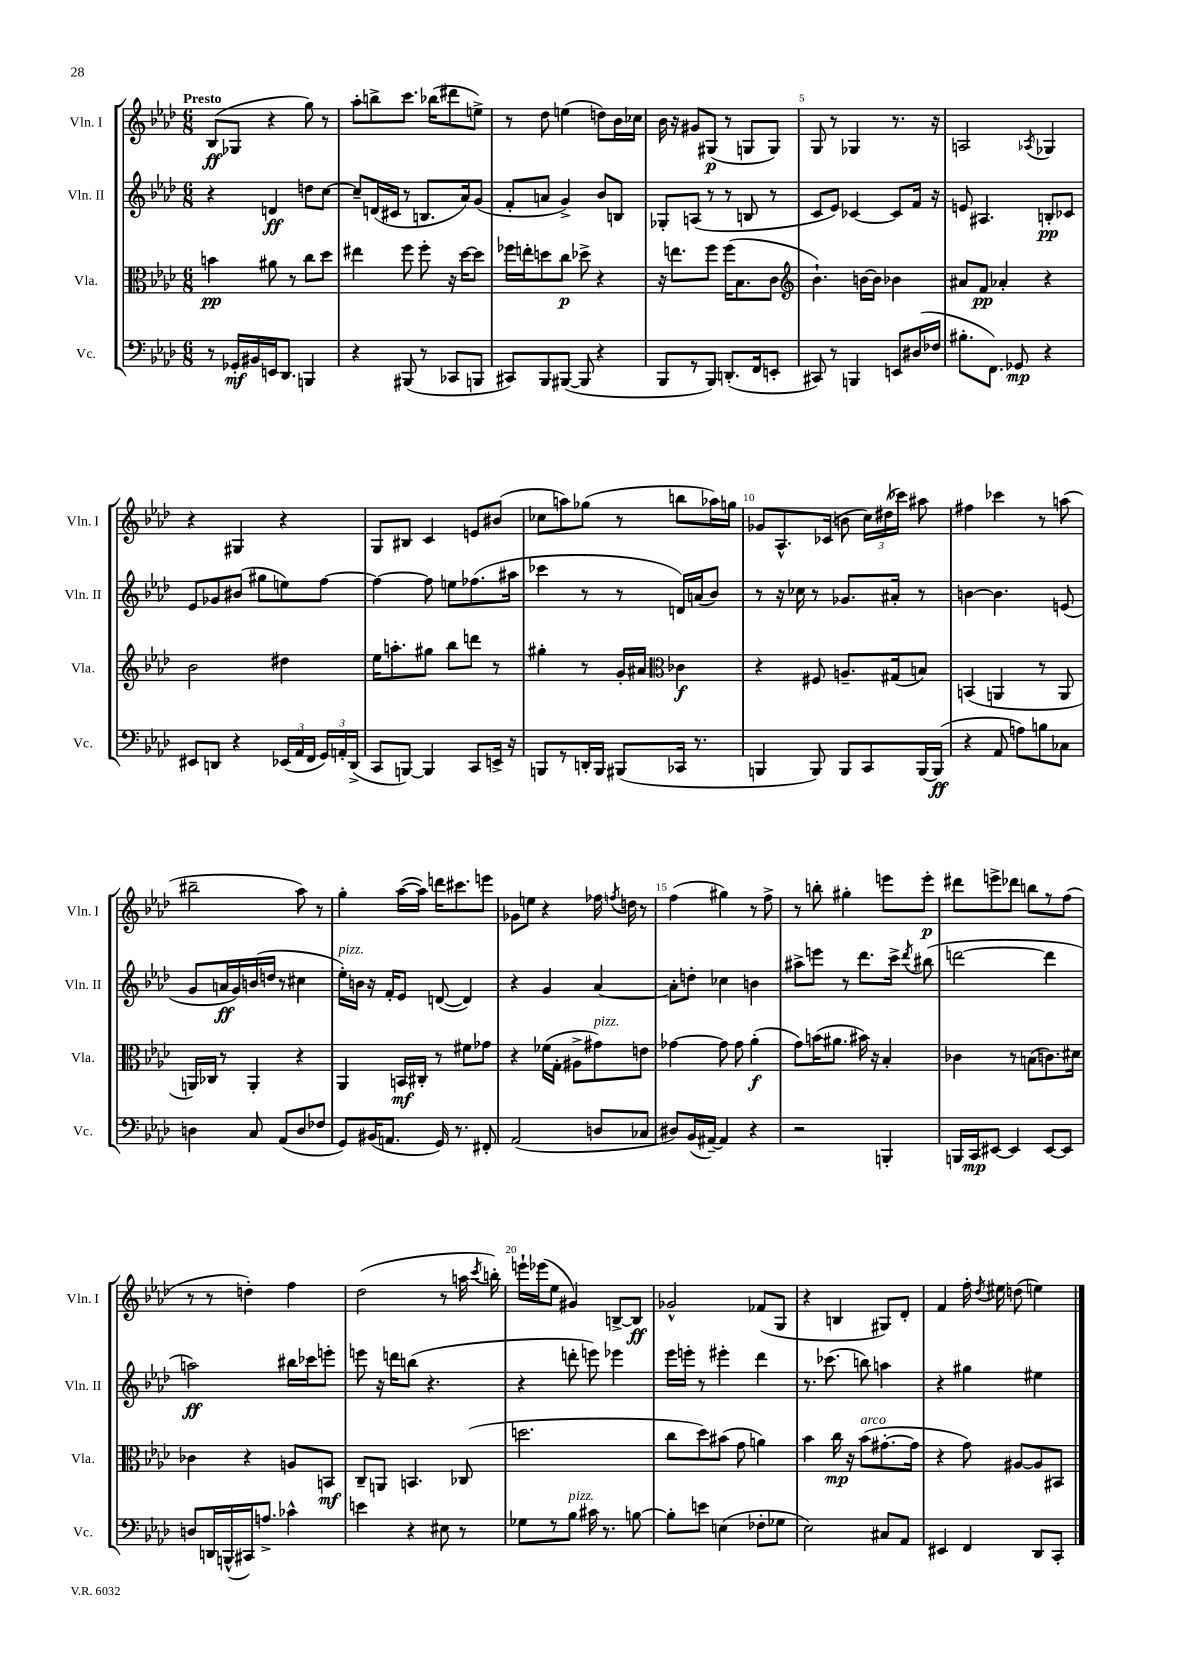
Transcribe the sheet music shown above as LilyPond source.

<<
\new StaffGroup <<
\new Staff = "s0" \with { instrumentName = "Vln. I" shortInstrumentName = "Vln. I" } {
    \clef treble \key aes \major \numericTimeSignature \time 6/8 \tempo "Presto"
    \autoBeamOff bes8[\ff( ges8] r4 g''8) r8 |
    aes''8[-. b''8-> c'''8.] bes''16[( dis'''8 e''8]->) |
    r8 des''8 e''4( d''8[) bes'16 ces''16] |
    bes'16 r16 gis'8[ gis8]\p( r8 g8[ g8]) |
    g8 r8 ges4 r8. r16 |
    a2 \acciaccatura { aes8 } ges4 |
    r4 gis4 r4 |
    g8[ bis8] c'4 e'8[ bis'8]( |
    ces''8[ a''8) ges''8]( r8 b''8[ aes''16) g''16] |
    ges'8[ aes8.-^ ces'16]( b'8 \tuplet 3/2 { c''16[) dis''16( ces'''16]) } ais''8 |
    fis''4 ces'''4 r8 a''8( |
    bis''2-- aes''8) r8 |
    g''4-. aes''16[~( aes''16]) d'''16[ cis'''8. e'''8] |
    ges'8[ e''8] r4 fes''16 \acciaccatura { f''8 } d''16 r8 |
    f''4( gis''4) r8 f''8-> |
    r8 b''8-. gis''4-. e'''8[ e'''8]-.\p |
    dis'''8[ e'''8-> des'''8] b''8[ r8 f''8]( |
    r8 r8 d''4-.) f''4 |
    des''2( r8 a''16 \acciaccatura { c'''8 } b''16-.) |
    e'''16[-! ees'''16( ees''8] gis'4) b8[~-> b8]\ff |
    ges'2-^ fes'8[( g8] |
    r4 b4 gis8[) des'8]-. |
    f'4 f''16-. \acciaccatura { des''8 } eis''16 d''8( e''4) \bar "|." |
}
\new Staff = "s1" \with { instrumentName = "Vln. II" shortInstrumentName = "Vln. II" } {
    \clef treble \key aes \major \numericTimeSignature \time 6/8
    \autoBeamOff r4 d'4\ff d''8[ c''8]~ |
    c''8[-- d'16( cis'16] r8 b8.[ aes'16) g'8]( |
    f'8[-. a'8] g'4->) bes'8[ b8] |
    ges8[-. a8]( r8 r8 b8 r8 |
    c'8[ ees'8]) ces'4~ ces'8[ f'16] r16 |
    e'8 ais4. b8[-.\pp ces'8] |
    ees'8[ ges'8 bis'8]( gis''8[ e''8) f''8]~ |
    f''4~ f''8 e''8[ fes''8.( ais''16] |
    ces'''4 r8 r8 d'16[) a'16( bes'8]) |
    r8 r16 ces''16 r8 ges'8.[ ais'16]-. r8 |
    b'4~ b'4. e'8( |
    g'8[ a'16\ff g'16) b'16( d''16] r8 cis''4 |
    ees''16[-.^\markup { \italic "pizz." }) b'16] r16 f'16[-. ees'8] d'8~( d'4) |
    r4 g'4 aes'4~ |
    aes'8[-. d''8]-. ces''4 b'4 |
    ais''8[-> e'''8] r8 des'''8.[ c'''16]-> \acciaccatura { des'''8 } bis''8( |
    d'''2~ d'''4 |
    a''2\ff) bis''16[ ces'''16 e'''8]-. |
    e'''8 r16 d'''16[ b''8]( r4. |
    r4 d'''8-. e'''8) ees'''4 |
    ees'''16[ e'''16]-. r8 eis'''4-. des'''4 |
    r8. ces'''8.( b''8) a''4 |
    r4 gis''4 eis''4 \bar "|." |
}
\new Staff = "s2" \with { instrumentName = "Vla." shortInstrumentName = "Vla." } {
    \clef alto \key aes \major \numericTimeSignature \time 6/8
    \autoBeamOff b'4\pp ais'8 r8 c''8[ des''8] |
    eis''4 f''8 f''8-. r16 des''16[~ des''8] |
    fes''16[ e''16-. d''8 c''8]\p des''8-> r4 |
    r16 e''8.[ f''8] f''16[( bes8. c'8] |
    \clef treble bes'4.-!) b'16[~ b'16] bes'4 |
    ais'8[ f'8]\pp aes'4-. r4 |
    bes'2 dis''4 |
    ees''16[ a''8.-. gis''8] bes''8[ d'''8] r8 |
    gis''4-. r8 g'16[-. ais'16] \clef alto ces'4\f |
    r4 fis8 a8.[-- gis16( b8]) |
    b,4( a,4 r8 a,8 |
    a,16[) ces16] r8 a,4-. r4 |
    aes,4 b,16[\mf cis16]-. r8 fis'8[ ges'8] |
    r4 fes'16[( g16]-. ais8[-> gis'8^\markup { \italic "pizz." }) e'8] |
    ges'4~ ges'8 ges'8 aes'4-.\f( |
    g'8[) b'16( ais'8.] bis'16) r16 bes4-. |
    ces'4 r8 b8[( c'8.) dis'16] |
    ces'4 r4 a8[ b,8]\mf |
    c8[-- a,8] b,4. ces8( |
    d''2. |
    c''8[ des''8) bis'8]( g'8 a'4) |
    bes'4 c''16\mp r16 bes'8[^\markup { \italic "arco" }( gis'8.~-. gis'16] |
    r4 g'8) ais8[~ ais8 bis,8] \bar "|." |
}
\new Staff = "s3" \with { instrumentName = "Vc." shortInstrumentName = "Vc." } {
    \clef bass \key aes \major \numericTimeSignature \time 6/8
    \autoBeamOff r8 ges,16[-.\mf bis,16 e,16 des,8.] b,,4 |
    r4 bis,,8( r8 ces,8[ b,,8] |
    cis,8[) bes,,8 bis,,8]~( bis,,8 r4 |
    bes,,8[ r8 bes,,8]) d,8.[-.( f,16 e,8]-. |
    cis,8) r8 b,,4 e,8[ dis16( fes16] |
    bis8.[-. f,8.]) ges,8\mp r4 |
    eis,8[ d,8] r4 \tuplet 3/2 { ees,16[( aes,16 f,16] } \tuplet 3/2 { g,16[) a,16-. d,16]->( } |
    c,8[ b,,8]~) b,,4 c,8[ e,16]-> r16 |
    b,,8[ r8 d,16-. b,,16] bis,,8[( ces,16] r8. |
    b,,4 b,,8) b,,8[ c,8 b,,16~ b,,16]\ff( |
    r4 aes,8 a8[) b8 ces8] |
    d4 c8 aes,8[( d8 fes8] |
    g,8[) bis,16( a,8.] g,16) r8. fis,8-. |
    aes,2( d8[ ces8] |
    dis8[) bes,16( ais,16]~--) ais,4 r4 |
    r2 b,,4-. |
    b,,16[ c,16\mp eis,8]~ eis,4 eis,8[~ eis,8] |
    d8[ d,16 b,,16-^( cis,16) a8.]-> ces'4-^ |
    e'4 r4 eis8 r8 |
    ges8[ r8 bes8]^\markup { \italic "pizz." } cis'16 r8. b8~ |
    b8[-. e'8] e4( fes8[-. ges8] |
    ees2) cis8[ aes,8] |
    eis,4 f,4 des,8[ c,8]-. \bar "|." |
}
>>
>>
\layout { \context { \Score \override BarNumber.break-visibility = ##(#f #t #t) barNumberVisibility = #(every-nth-bar-number-visible 5) } }
